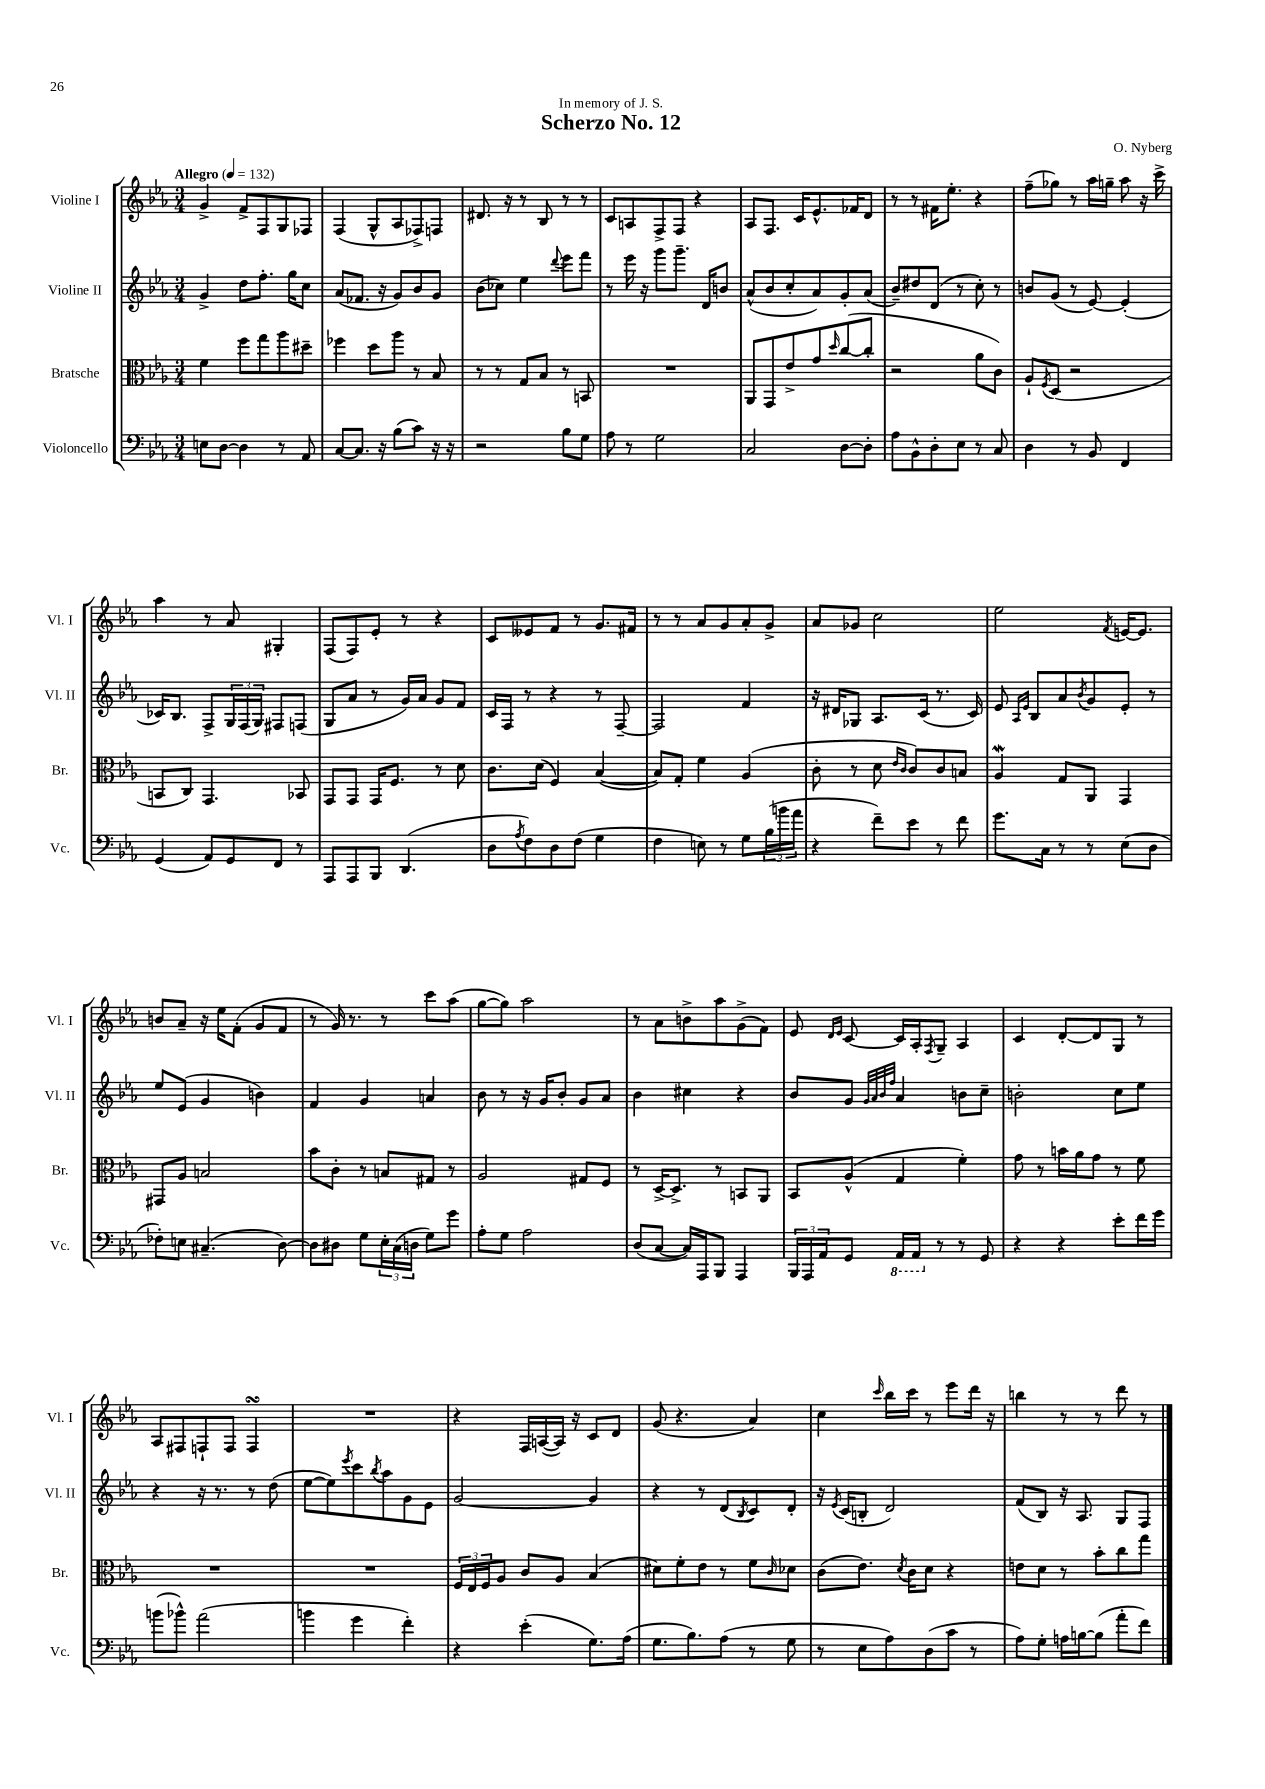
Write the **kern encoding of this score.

**kern	**kern	**kern	**kern
*part4	*part3	*part2	*part1
*staff4	*staff3	*staff2	*staff1
*I"Violoncello	*I"Bratsche	*I"Violine II	*I"Violine I
*I'Vc.	*I'Br.	*I'Vl. II	*I'Vl. I
*clefF4	*clefC3	*clefG2	*clefG2
*k[b-e-a-]	*k[b-e-a-]	*k[b-e-a-]	*k[b-e-a-]
*M3/4	*M3/4	*M3/4	*M3/4
*MM132	*MM132	*MM132	*MM132
=1	=1	=1	=1
!	!	!	!LO:TX:a:B:t=Allegro
8En\L	4f\	4g^/	4g^/
[8D\J	.	.	.
4D\]	8ff\L	8dd\L	8f^/L
.	8gg\	8.ff'\J	8F/
8r	8aa-\	.	8G/
.	.	16gg\KL	.
8AA-/	8dd#X~\J	8cc\J	8F-X/J
=2	=2	=2	=2
[8C/L	4ff-X\	(8a-/L	(4F/
8.C/J]	.	8.f-X/J	.
.	8dd\L	.	8G^^/L
16r	.	16r	.
(8B-\L	8aa-\J	8g/L)	8A-/
8c\J)	8r	8b-/	8F-X^/)
16r	8B-/	8g/J	8Fn/J
16r	.	.	.
=3	=3	=3	=3
2r	8r	(8b-\L	8.d#X/
.	8r	8cc-X\J)	.
.	.	.	16r
.	8G/L	4ee-\	8r
.	8B-/J	.	8B-/
.	.	8qqddd/	.
8B-\L	8r	8eee-\L	8r
8G\J	8BBn/	8fff\J	8r
=4	=4	=4	=4
8A-\	2.r	8r	8c/L
8r	.	16eee-\	8An/
.	.	16r	.
2G\	.	8ggg\L	8F^/
.	.	8.ggg~\J	8F/J
.	.	.	4r
.	.	16d/KL	.
.	.	8bn/J	.
=5	=5	=5	=5
2C/	8AA-/L	(8a-^^/L	8A-/L
.	8GG/	8b-/	8.F/J
.	8e-^/	8cc'/	.
.	.	.	16c/KL
.	8g/	8a-/)	8.e-^^/
.	16qqdd/	.	.
[8D\L	([8cc/	8g'/	.
.	.	.	16f-X/K
8D'\J]	8cc'/J]	(8a-/J	8d/J
=6	=6	=6	=6
8A-\L	2r	8b-~/L)	8r
8BB-^^\	.	8dd#X/	8r
8D'\	.	(8d/J	16f#X\KL
.	.	.	8.ee-'\J
8E-\J	.	8r	.
8r	8a-\L	8cc'\)	4r
8C/	8c\J)	8r	.
=7	=7	=7	=7
4D\	8A-`/L	8bn/L	(8ff~\L
.	8qF/	.	.
.	(8D/J	(8g/J	8gg-X\J)
8r	2r	8r	8r
8BB-/	.	[8e-/)	16aa-\LL
.	.	.	16ggn~\JJ
4FF/	.	(4e-'/]	8aa-\
.	.	.	16r
.	.	.	16ccc^\
!!LO:LB:g=z
=8	=8	=8	=8
(4GG/	8BBn/L	16c-X/KL)	4aa-\
.	.	8.B-/J	.
.	8C/J)	.	.
8AA-/L)	4.GG/	8F^/L	8r
8GG/	.	24G/L	8a-/
.	.	(24F/	.
.	.	24G/JJ)	.
8FF/J	.	8F#X/L	4G#X'/
8r	8BB-X/	(8Fn/J	.
=9	=9	=9	=9
8AAA-/L	8GG/L	8G/L	(8F/L
8AAA-/	8GG/J	8a-/J	8F/)
8BBB-/J	16GG/KL	8r	8e-'/J
.	8.F/J	.	.
(4.DD/	.	16g/LL)	8r
.	.	16a-/JJ	.
.	8r	8g/L	4r
.	8d\	8f/J	.
=10	=10	=10	=10
8D\L	8.c\L	16c/LL	8c/L
.	.	16F/JJ	.
8qA-/	.	.	.
8F\)	.	8r	8e--X/
.	(16d\Jk	.	.
8D\	4F/)	4r	8f/J
(8F\J	.	.	8r
4G\	([4B-/	8r	8.g/L
.	.	[8F~/	.
.	.	.	16f#X/Jk
=11	=11	=11	=11
4F\	8B-/L])	2F/]	8r
.	8G'/J	.	8r
8En\)	4f\	.	8a-/L
8r	.	.	8g/
8G\L	(4A-/	4f/	8a-'/
(24B-\L	.	.	8g^/J
24bn\	.	.	.
24a-\JJ	.	.	.
=12	=12	=12	=12
4r	8c'\	16r	8a-/L
.	.	16d#X/KL	.
.	8r	8G-X/J	8g-X/J
8f~\L)	8d\	8.A-/L	2cc\
.	16qqe-/LL	.	.
.	16qqc/JJ	.	.
8e-\J	8c/L)	.	.
.	.	(16c/Jk	.
8r	8c/	8.r	.
8f\	8Bn/J	.	.
.	.	16c/)	.
=13	=13	=13	=13
8.g\L	4A-w/	8e-/	2ee-\
.	.	16qqA-/LL	.
.	.	16qqe-/JJ	.
.	.	8B-/L	.
16C\Jk	.	.	.
8r	8G/L	8a-/	.
.	.	8qb-/	.
8r	8AA-/J	8g/	.
.	.	.	8qf/
(8E-\L	4GG/	8e-'/J	[16en/KL
.	.	.	8.e/J]
8D\J	.	8r	.
!!LO:LB:g=z
=14	=14	=14	=14
8F-X'\L)	8GG#X/L	8ee-/L	8bn/L
8En\J	8A-/J	(8e-/J	8a-~/J
(4.C#X~/	2Bn/	4g/	16r
.	.	.	16ee-\KL
.	.	.	(8f'\J
.	.	4bn\)	8g/L
[8D\)	.	.	8f/J
=15	=15	=15	=15
8D\L]	8b-\L	4f/	8r
8D#X\J	8c'\J	.	16g/)
.	.	.	8.r
8G\L	8r	4g/	.
24E-'\L	8Bn/L	.	8r
(24C\	.	.	.
24Dn\JJ	.	.	.
8G\L)	8G#X/J	4an/	8ccc\L
8g\J	8r	.	(8aa-\J
=16	=16	=16	=16
8A-'\L	2A-/	8b-\	[8gg\L
8G\J	.	8r	8gg\J])
2A-\	.	16r	2aa-\
.	.	16g/KL	.
.	.	8b-'/J	.
.	8G#X/L	8g/L	.
.	8F/J	8a-/J	.
=17	=17	=17	=17
(8D/L	8r	4b-\	8r
[8C/J	[16D^/KL	.	8a-\L
.	8.D^/J]	.	.
16C/LL])	.	4cc#X\	8bn^\
16AAA-/J	.	.	.
8BBB-/J	8r	.	8aa-\
4AAA-/	8BBn/L	4r	(8g^\
.	8AA-/J	.	8f\J)
=18	=18	=18	=18
24BBB-/LL	8BB-/L	8b-/L	8e-/
24AAA-/	.	.	.
24AA-/J	.	.	.
.	.	.	16qqd/LL
.	.	.	16qqe-/JJ
8GG/J	(8A-^^/J	8g/J	[8c/
.	.	32qqg/LLL	.
.	.	32qqa-/	.
.	.	32qqb-/	.
.	.	32qqff/JJJ	.
*8ba	*	*	*
16AAA-/LL	4G/	4a-/	16c/LL]
16AAA-/JJ	.	.	16A-'/J
.	.	.	8qF/
*X8ba	*	*	*
8r	.	.	8G~/J
8r	4f'\)	8bn\L	4A-/
8GG/	.	8cc~\J	.
=19	=19	=19	=19
4r	8g\	2bn'\	4c/
.	8r	.	.
4r	16bn\LL	.	[8d'/L
.	16a-\J	.	.
.	8g\J	.	8d/]
8e-'\L	8r	8cc\L	8G/J
16f\L	8f\	8ee-\J	8r
16g\JJ	.	.	.
!!LO:LB:g=z
=20	=20	=20	=20
(8bn\L	2.r	4r	8A-/L
8b-X^^\J)	.	.	8F#X/
(2a-\	.	16r	8Fn`/
.	.	8.r	.
.	.	.	8F/J
.	.	8r	4FsSSS/
.	.	(8dd\	.
=21	=21	=21	=21
4bn\	2.r	[8ee-\L	2.r
.	.	8ee-\])	.
.	.	8qeee-/	.
4g\	.	8ccc\	.
.	.	8qbb-/	.
.	.	8aa-\	.
4f'\)	.	8g\	.
.	.	8e-\J	.
=22	=22	=22	=22
4r	24F/LL	[2g/	4r
.	24E-/	.	.
.	24F/J	.	.
.	8A-/J	.	.
(4e-'\	8c/L	.	16F/LL
.	.	.	([16An/
.	8A-/J	.	16A/JJ])
.	.	.	16r
8.G\L)	(4B-/	4g/]	8c/L
.	.	.	8d/J
(16A-\Jk	.	.	.
=23	=23	=23	=23
8.G\L	8d#X\L)	4r	(8g/
.	8f'\	.	4.r
8.B-\)	.	.	.
.	8e-\J	8r	.
(8A-\J	8r	(8d/L	.
.	.	8qB-/	.
8r	8f\L	8c/)	4a-/)
.	16qqc/	.	.
8G\	8d-X\J	8d'/J	.
=24	=24	=24	=24
8r	(8c\L	16r	4cc\
.	.	8qe-/	.
.	.	(16c/KL	.
8E-\L	8.e-\J)	8Bn'/J	.
.	.	.	16qqccc/
8A-\)	.	2d/)	16bb-\LL
.	8qd/	.	.
.	16c\KL	.	16ccc\JJ
(8D\	8d\J	.	8r
8c\J	4r	.	8eee-\L
8r	.	.	16ddd\Jk
.	.	.	16r
=25	=25	=25	=25
8A-\L)	8en\L	(8f/L	4bbn\
8G'\J	8d\J	8B-/J)	.
16An\LL	8r	16r	8r
[16Bn\J	.	8.A-/	.
(8B\J]	8b-'\L	.	8r
8a-'\L	8cc\	8G/L	8ddd\
8f\J)	8gg\J	8F/J	8r
==	==	==	==
*-	*-	*-	*-
